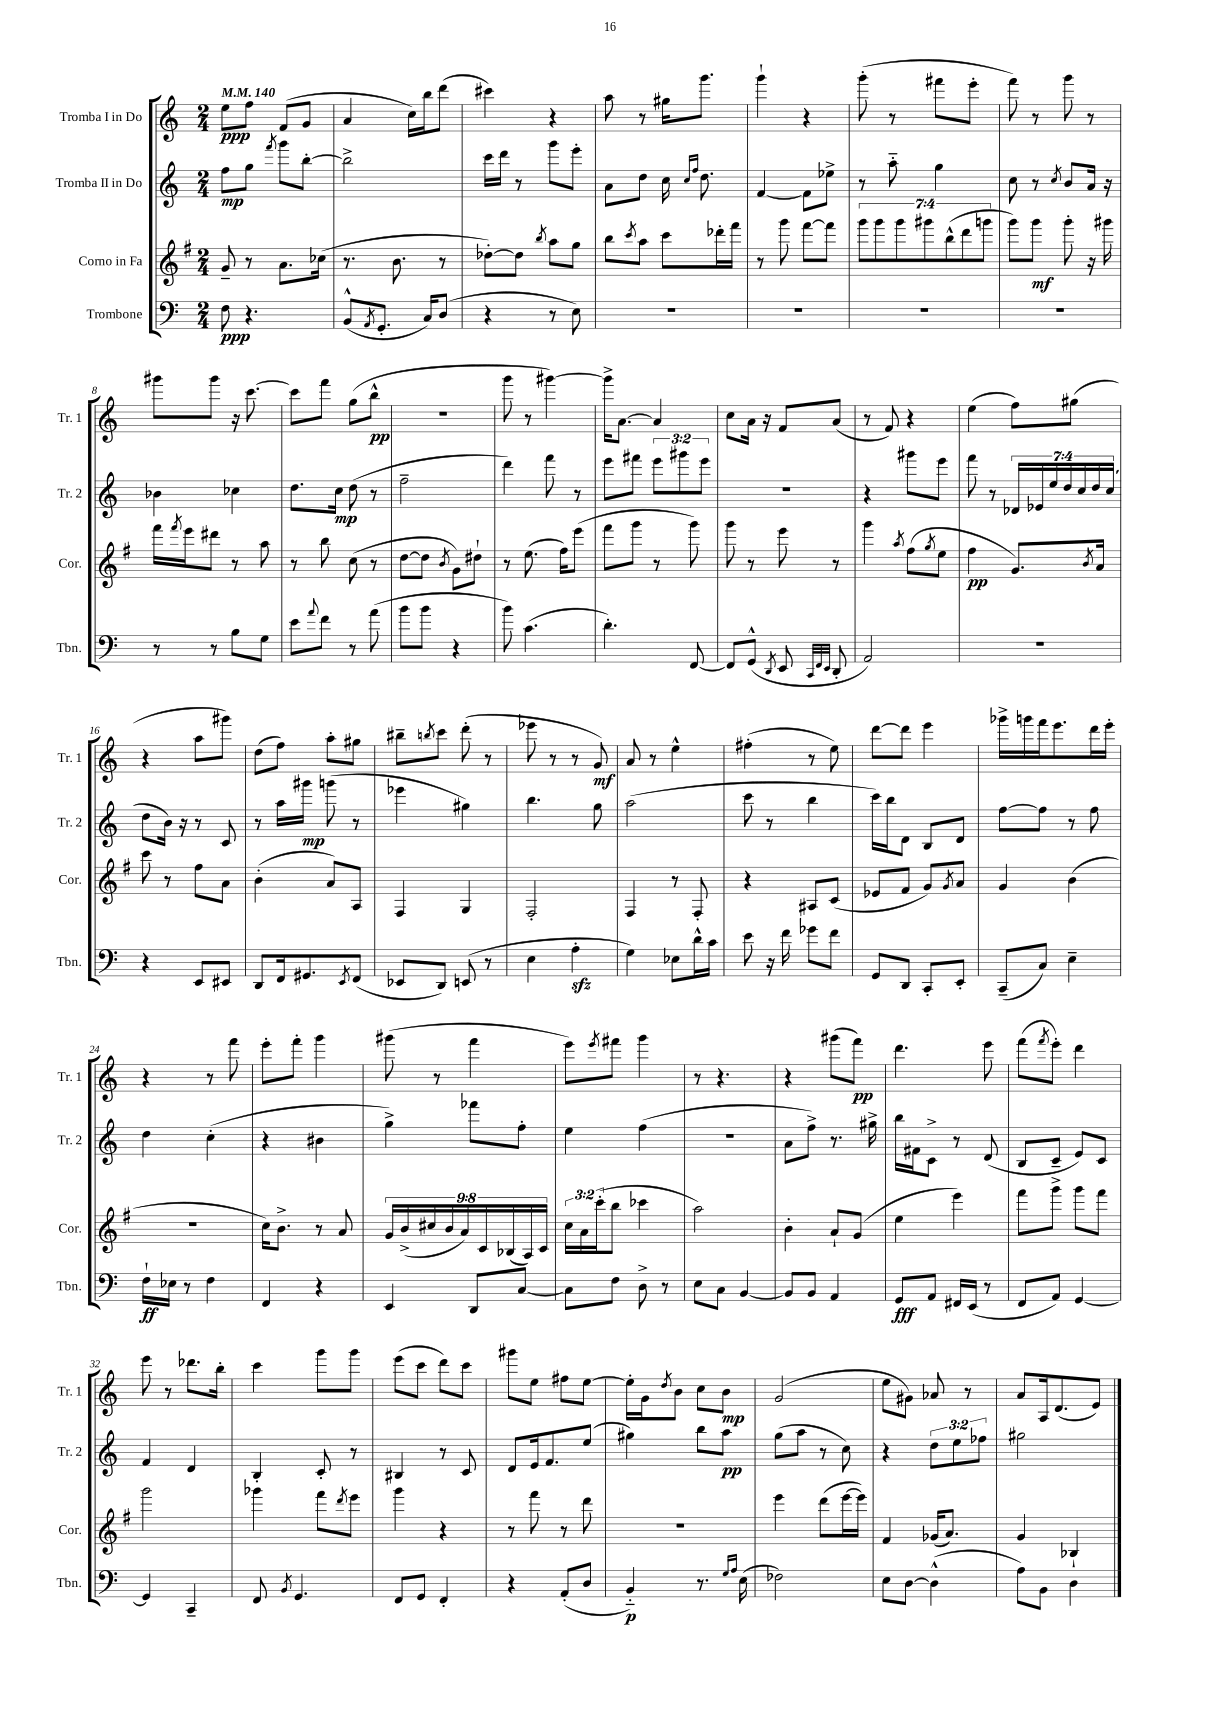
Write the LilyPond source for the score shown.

<<
\new StaffGroup <<
\new Staff = "s0" \with { instrumentName = "Tromba I in Do" shortInstrumentName = "Tr. 1" } {
    \clef treble \key c \major \numericTimeSignature \time 2/4 \tempo 4 = 140
    e''8\ppp f''8 f'8( g'8 |
    a'4 c''16) b''16 d'''8( |
    cis'''4) r4 |
    a''8 r8 gis''16 g'''8. |
    g'''4-! r4 |
    g'''8-.( r8 fis'''8 e'''8-. |
    f'''8) r8 g'''8 r8 |
    gis'''8 gis'''8 r16 c'''8.~ |
    c'''8 f'''8 g''8( b''8-^\pp |
    r2 |
    g'''8 r8 gis'''4~) |
    gis'''16-> a'8.~ a'4 |
    c''8 a'16 r16 f'8 a'8( |
    r8 f'8) r4 |
    e''4( f''8) gis''8( |
    r4 a''8 gis'''8) |
    d''8( f''8) a''8-. gis''8 |
    bis''8-- \acciaccatura { b''8 } c'''8 d'''8-.( r8 |
    ees'''8 r8 r8 g'8\mf) |
    a'8 r8 e''4-^ |
    fis''4-.( r8 e''8) |
    d'''8~ d'''8 e'''4 |
    ges'''16-> g'''16 f'''16 e'''8. d'''16 e'''16-. |
    r4 r8 f'''8 |
    e'''8-. f'''8-. g'''4 |
    gis'''8( r8 f'''4 |
    e'''8) \acciaccatura { e'''8 } fis'''8 g'''4 |
    r8 r4. |
    r4 gis'''8( f'''8\pp) |
    d'''4. e'''8 |
    f'''8( \acciaccatura { f'''8 } e'''8-.) d'''4 |
    e'''8 r8 des'''8. b''16-. |
    c'''4 g'''8 g'''8 |
    e'''8( c'''8 d'''8) c'''8 |
    gis'''8 e''8 fis''8 e''8~ |
    e''16-. g'16 \acciaccatura { d''8 } b'8 c''8 b'8\mp |
    g'2( |
    e''8 gis'8) aes'8 r8 |
    a'8 a16 d'8.( e'8) \bar "|." |
}
\new Staff = "s1" \with { instrumentName = "Tromba II in Do" shortInstrumentName = "Tr. 2" } {
    \clef treble \key c \major \numericTimeSignature \time 2/4 \override Staff.TupletNumber.text = #tuplet-number::calc-fraction-text
    f''8\mp g''8 \acciaccatura { f'''8 } g'''8 b''8~-. |
    b''2-> |
    c'''16 d'''16 r8 g'''8 e'''8-. |
    a'8 d''8 c''16 \grace { c''16 f''16 } d''8. |
    f'4~ f'8 ees''8-> |
    r8 a''8-_ g''4 |
    c''8 r8 \acciaccatura { c''8 } b'8 a'16 r16 |
    bes'4 ces''4 |
    d''8. c''16\mp d''8( r8 |
    f''2-- |
    d'''4) f'''8 r8 |
    e'''8 fis'''8 \tuplet 3/2 { e'''8 gis'''8 e'''8 } |
    r2 |
    r4 gis'''8 e'''8 |
    f'''8 r8 \tuplet 7/4 { des'16 ees'16 e''16 d''16 c''16 d''16 c''16( } |
    d''8 b'16) r16 r8 c'8 |
    r8 a''16 gis'''16\mp g'''8( r8 |
    ees'''4 gis''4) |
    b''4. g''8 |
    a''2( |
    c'''8 r8 b''4 |
    c'''16) b''16 d'8 b8 d'8 |
    f''8~ f''8 r8 f''8 |
    d''4 c''4-.( |
    r4 bis'4 |
    g''4->) fes'''8 f''8-. |
    e''4 f''4( |
    r2 |
    a'8 f''8->) r8. gis''16-> |
    b''16 fis'16 c'8-> r8 d'8( |
    b8 c'8-- e'8) c'8 |
    f'4 d'4 |
    b4-. c'8-. r8 |
    bis4 r8 c'8 |
    d'8 e'16 f'8. e''8( |
    gis''4) b''8 a''8\pp |
    g''8( a''8 r8 c''8) |
    r4 \tuplet 3/2 { d''8 e''8 fes''8 } |
    gis''2 \bar "|." |
}
\new Staff = "s2" \with { instrumentName = "Corno in Fa" shortInstrumentName = "Cor." } {
    \clef treble \key g \major \numericTimeSignature \time 2/4 \override Staff.TupletNumber.text = #tuplet-number::calc-fraction-text
    g'8-- r8 a'8. ces''16( |
    r8. b'8. r8 |
    des''8~-.) des''8 \acciaccatura { b''8 } a''8 g''8 |
    b''8 \acciaccatura { c'''8 } a''8 c'''8 des'''16-. fis'''16 |
    r8 g'''8 fis'''8~ fis'''8 |
    \tuplet 7/4 { g'''8 g'''8 g'''8 gis'''8 b''8-^( d'''8 g'''8 } |
    g'''8) g'''8\mf g'''8-. r16 gis'''16 |
    fis'''16 \acciaccatura { fis'''8 } e'''16 dis'''8 r8 a''8 |
    r8 b''8 c''8( r8 |
    d''8~ d''8 \acciaccatura { b'8 } g'8) dis''8-! |
    r8 e''8.( fis''16) e'''8( |
    fis'''8 g'''8 r8 g'''8) |
    g'''8 r8 e'''8 r8 |
    g'''4 \acciaccatura { a''8 } fis''8( \acciaccatura { g''8 } e''8 |
    fis''4\pp g'8.) \acciaccatura { b'8 } a'16 |
    c'''8 r8 fis''8 a'8 |
    b'4-.( a'8) a8 |
    fis4 g4 |
    fis2-. |
    fis4 r8 fis8-. |
    r4 ais8 c'8( |
    ees'8 fis'8 g'8) \acciaccatura { g'8 } a'8 |
    g'4 b'4( |
    r2 |
    c''16) b'8.-> r8 a'8 |
    \tuplet 9/8 { g'16 b'16->( cis''16 b'16 a'16) c'16 bes16( a16) c'16 } |
    \tuplet 3/2 { c''16 a'16 c'''16-.( } b''8 ces'''4 |
    a''2) |
    b'4-. a'8-! g'8( |
    e''4 e'''4) |
    fis'''8 g'''8-> g'''8 fis'''8 |
    g'''2 |
    ges'''4 fis'''8 \acciaccatura { d'''8 } e'''8 |
    g'''4 r4 |
    r8 fis'''8 r8 d'''8 |
    r2 |
    e'''4 d'''8( e'''16~ e'''16) |
    fis'4 ges'16( a'8.) |
    g'4 bes4-! \bar "|." |
}
\new Staff = "s3" \with { instrumentName = "Trombone" shortInstrumentName = "Tbn." } {
    \clef bass \key c \major \numericTimeSignature \time 2/4
    f8\ppp r4. |
    b,8-^( \acciaccatura { a,8 } g,8.-. c16) d8( |
    r4 r8 e8) |
    R2 |
    R2 |
    R2 |
    R2 |
    r8 r8 b8 g8 |
    e'8 \appoggiatura { a'8 } f'8 r8 a'8( |
    b'8 b'8 r4 |
    b'8) c'4.( |
    d'4.-.) f,8~ |
    f,8 g,8-^( \acciaccatura { d,8 } e,8 \grace { c,32 f,32 e,32 } d,8-. |
    a,2) |
    R2 |
    r4 e,8 eis,8 |
    d,8 f,16 gis,8. \acciaccatura { e,8 } f,8( |
    ees,8 d,8) e,8( r8 |
    e4 a4-.\sfz |
    g4) ees8 d'16-^ c'16 |
    e'8 r16 f'16 ges'8 f'8 |
    g,8 d,8 c,8-. e,8-. |
    c,8--( c8) e4-- |
    f16-!\ff ees16 r8 f4 |
    f,4 r4 |
    e,4 d,8 c8~ |
    c8 f8 d8-> r8 |
    e8 c8 b,4~ |
    b,8 b,8 a,4 |
    g,8\fff a,8 fis,16 e,16( r8 |
    f,8 a,8) g,4~ |
    g,4 c,4-- |
    f,8 \acciaccatura { b,8 } g,4. |
    f,8 g,8 f,4-. |
    r4 a,8-.( d8 |
    b,4-_\p) r8. \grace { g16 a16 } e16( |
    fes2) |
    e8 d8~ d4-^( |
    a8) b,8 d4 \bar "|." |
}
>>
>>
